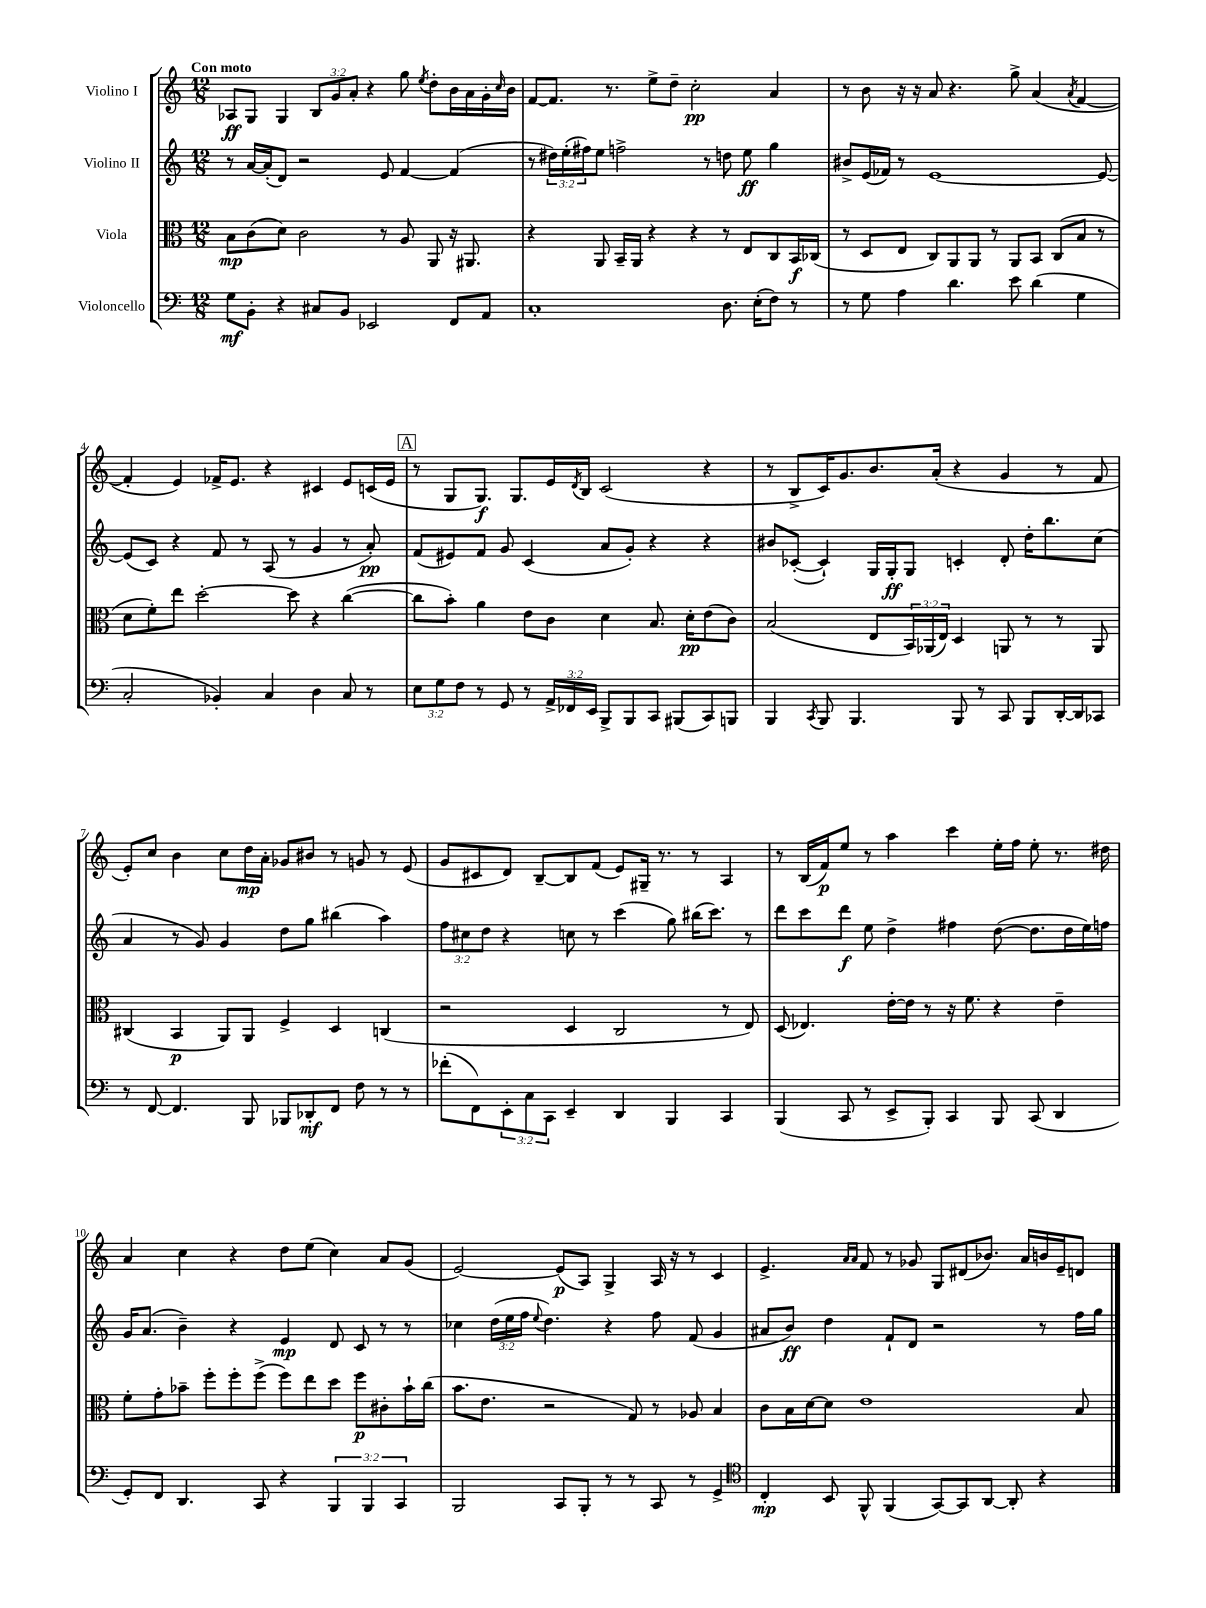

**kern	**kern	**kern	**kern
*staff4	*staff3	*staff2	*staff1
*clefF4	*clefC3	*clefG2	*clefG2
*k[]	*k[]	*k[]	*k[]
*M12/8	*M12/8	*M12/8	*M12/8
8G	8B	8r	8A-
8BB'	(8c	[16a	8G
.	.	(16a']	.
4r	8d)	8d)	4G
.	2c	2r	.
8C#	.	.	12B
.	.	.	12g
8BB	.	.	.
.	.	.	12a'
2EE-	.	.	4r
.	8r	8e	.
.	8A	[4f	8gg
.	.	.	8qee
.	8AA	.	8dd'
8FF	16r	(4f]	16b
.	8.AA#	.	16a
8AA	.	.	16g'
.	.	.	16qqcc
.	.	.	16b
=	=	=	=
1C'	4r	8r	[8f
.	.	24dd#)	8.f]
.	.	(24ee'	.
.	.	24ff#)	.
.	8AA	8ee	.
.	.	.	8.r
.	16BB~	2ff^	.
.	16AA	.	.
.	4r	.	8ee^
.	.	.	8dd~
.	4r	.	2cc'
.	.	8r	.
8.D	8r	8dd	.
.	8E	8ee	.
(16E'	.	.	.
8F)	8C	4gg	4a
8r	16BB	.	.
.	(16C-	.	.
=	=	=	=
8r	8r	8b#^	8r
8G	8D	(16e	8b
.	.	16f-)	.
4A	8E	8r	16r
.	.	.	16r
.	8C)	[1e	8a
4.d	8AA	.	4.r
.	8AA	.	.
.	8r	.	.
8e	8AA	.	8gg^
(4d	8BB	.	(4a
.	(8C	.	.
.	.	.	8qa
4G	8B	.	[4f
.	8r	8e_	.
=	=	=	=
2C'	8d	(8e]	4f']
.	8f')	8c)	.
.	8ee	4r	4e)
.	[2dd'	.	.
4BB-')	.	8f	16f-^
.	.	.	8.e
.	.	8r	.
4C	.	(8A	4r
.	8dd]	8r	.
4D	4r	4g	4c#
8C	([4cc	8r	8e
8r	.	8a')	(16c
.	.	.	16e
=	=	=	=
12E	8cc]	(8f	8r
12G	.	.	.
.	8b')	8e#)	8G
12F	.	.	.
8r	4a	8f	8.G)
8GG	.	8g	.
.	.	.	8.G
8r	8e	(4c	.
24AA^	8c	.	16e
24FF-	.	.	.
.	.	.	8qd
.	.	.	16B
24EE	.	.	.
8BBB^	4d	8a	(2c
8BBB	.	8g')	.
8CC	8.B	4r	.
(8BBB#	.	.	.
.	16d'	.	.
8CC)	(8e	4r	4r
8BBB	8c)	.	.
=	=	=	=
4BBB	(2B	8b#	8r
.	.	([8c-'	8B^
8qCC	.	.	.
8BBB	.	4c-`])	16c)
.	.	.	8.g
4.BBB	.	.	.
.	8E	16G	8.b
.	.	16G'	.
.	24BB)	8G	.
.	(24AA-	.	.
.	.	.	(16a'
.	24E)	.	.
8BBB	4D	4c'	4r
8r	.	.	.
8CC	8AA	8d'	4g
8BBB	8r	16dd'	.
.	.	8.bb	.
[16DD'	8r	.	8r
16DD]	.	.	.
8CC-	8AA	(8cc	8f
=	=	=	=
8r	(4C#	4a	8e')
[8FF	.	.	8cc
4.FF]	4BB	8r	4b
.	.	8g)	.
.	8AA)	4g	8cc
8BBB	8AA	.	16dd
.	.	.	16a'
8BBB-	4F^	8dd	8g-
8DD-'	.	8gg	8b#
8FF	4D	(4bb#	8r
8F	.	.	8g
8r	(4C	4aa)	8r
8r	.	.	(8e
=	=	=	=
(8f-'	2r	12ff	8g
.	.	12cc#	.
8FF)	.	.	8c#
.	.	12dd	.
12EE'	.	4r	8d)
12C	.	.	.
.	.	.	[8B~
12CC	.	.	.
4EE~	4D	8cc	8B]
.	.	8r	(8f
4DD	2C	(4ccc	8e)
.	.	.	16G#~
.	.	.	8.r
4BBB	.	8gg)	.
.	.	(16bb#	8r
.	.	8.ccc)	.
4CC	8r	.	4A
.	8E)	8r	.
=	=	=	=
(4BBB	(8D	8ddd	8r
.	4.E-)	8ccc	(16B
.	.	.	16f)
8CC	.	8ddd	8ee
8r	.	8ee	8r
8EE^	[16e'	4dd^	4aa
.	16e]	.	.
8BBB')	8r	.	.
4CC	16r	4ff#	4ccc
.	8.f	.	.
8BBB	4r	([8dd	16ee'
.	.	.	16ff
(8CC	.	8.dd]	8ee'
4DD	4e~	.	8.r
.	.	16dd	.
.	.	16ee)	.
.	.	16ff	16dd#
=	=	=	=
8GG')	8f'	16g	4a
.	.	(8.a	.
8FF	8g'	.	.
4.DD	8b-~	4b~)	4cc
.	8ff'	.	.
.	8ff'	4r	4r
8CC	(8ff^	.	.
4r	8ff)	4e	8dd
.	8ee	.	(8ee
6BBB	8dd	8d	4cc)
.	8ff	8c	.
6BBB	.	.	.
.	8c#'	8r	8a
6CC	.	.	.
.	16b-`	8r	(8g
.	(16cc	.	.
=	=	=	=
2BBB	8.b	4cc-	[2e)
.	8.e	.	.
.	.	(24dd	.
.	.	24ee	.
.	.	24ff	.
.	.	8qqee	.
.	2r	4.dd)	.
8CC	.	.	(8e]
8BBB'	.	.	8A)
8r	.	4r	4G^
8r	8G)	.	.
8CC	8r	8ff	16A
.	.	.	16r
8r	8A-	(8f	8r
4GG^	4B	4g	4c
=	=	=	=
*clefC4	*	*	*
4C'	8c	8a#	4.e^
.	16B	8b)	.
.	[16d	.	.
8BB	8d]	4dd	.
.	.	.	16qqa
.	.	.	16qqa
8FF^^	1e	.	8f
(4FF	.	8f`	8r
.	.	8d	8g-
[8GG)	.	2r	8G
8GG]	.	.	(8d#
[8AA	.	.	8.b-)
8AA']	.	.	.
.	.	.	16a
4r	.	8r	16b
.	.	.	16e~
.	8B	16ff	8d
.	.	16gg	.
==	==	==	==
*-	*-	*-	*-
